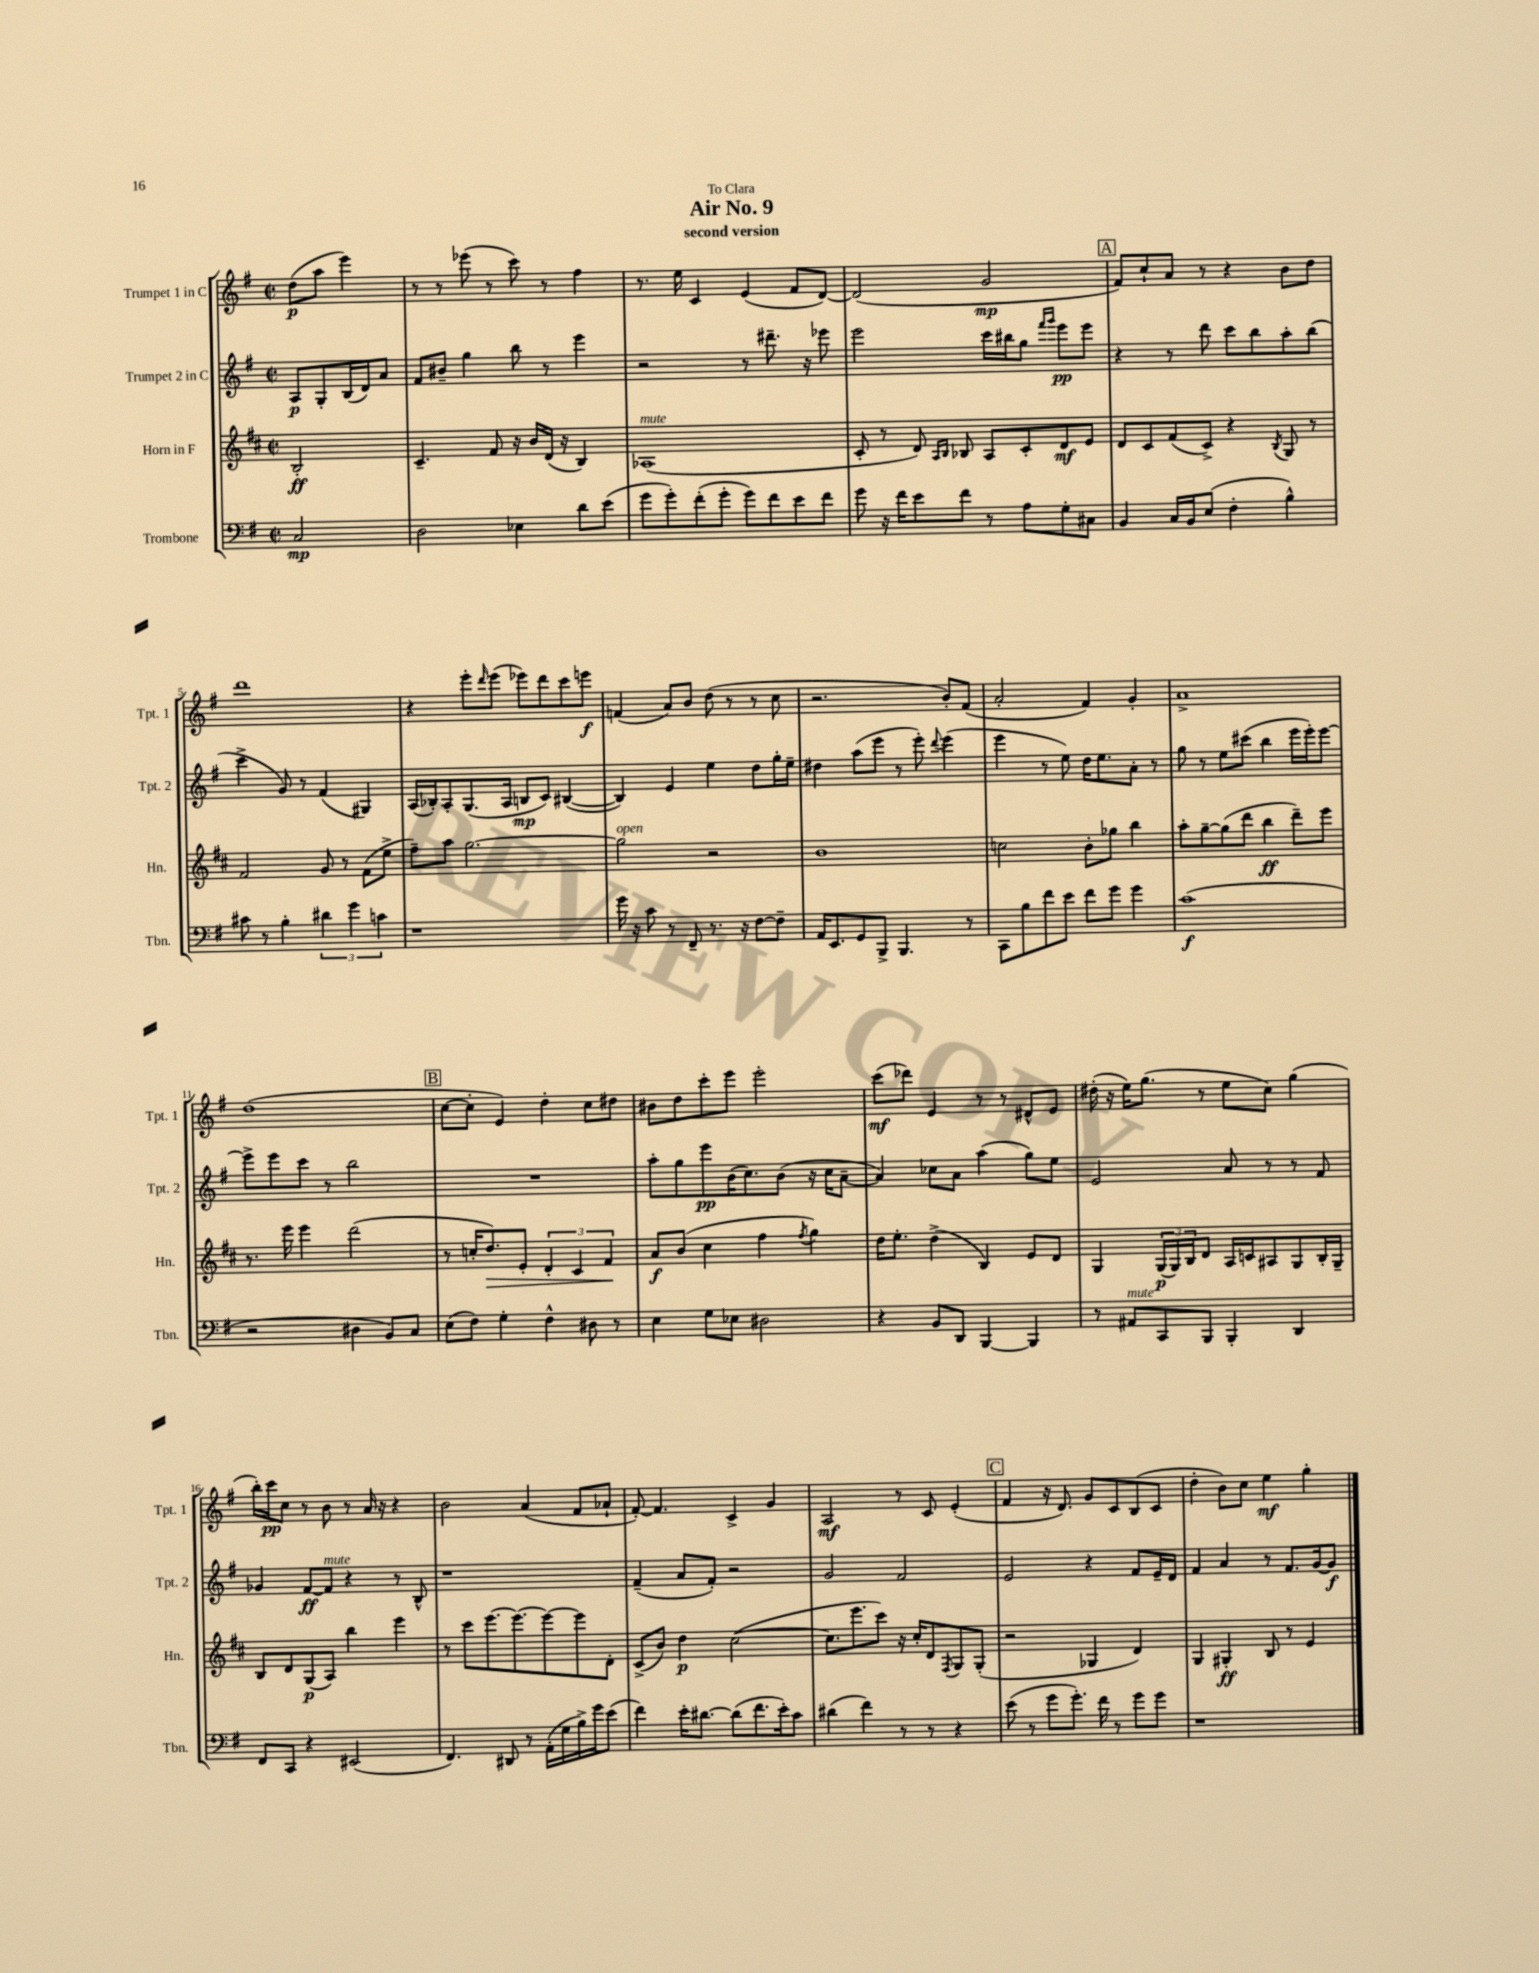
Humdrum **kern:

**kern	**kern	**kern	**kern
*staff4	*staff3	*staff2	*staff1
*clefF4	*clefG2	*clefG2	*clefG2
*k[f#]	*k[f#c#]	*k[f#]	*k[f#]
*M2/2	*M2/2	*M2/2	*M2/2
*met(c|)	*met(c|)	*met(c|)	*met(c|)
2C	2B'	8A	(8dd
.	.	8G'	8aa
.	.	(16B	4eee)
.	.	16d)	.
.	.	8a	.
=	=	=	=
2D	4.c#~	8f#	8r
.	.	8b#~	8r
.	.	4gg	(8eee-
.	8f#	.	8r
4E-	16r	8bb	8ccc)
.	16b	.	.
.	(16d	8r	8r
.	16r	.	.
8d	4B)	4eee	4ff#
(8e	.	.	.
=	=	=	=
8g	(1A-	2r	8.r
8g')	.	.	.
.	.	.	16ee
(8f#'	.	.	4c
8g'	.	.	.
8g)	.	8r	(4e
8f#	.	8.ddd#~	.
8e	.	.	8f#
.	.	16r	.
8f#	.	8eee-	[8d)
=	=	=	=
8g	8c#'	2eee	(2d]
16r	8r	.	.
16f#	.	.	.
8e	8d)	.	.
.	16qqA	.	.
.	16qqB	.	.
8f#	8B-	.	.
8r	8A	16ccc	2g
.	.	16bb#	.
8A	8c#'	8gg	.
.	.	16qqfff#	.
.	.	16qqggg	.
8G'	8d	8eee	.
8C#	8e	8eee	.
=	=	=	=
4BB	8d	4r	8f#)
.	8c#	.	8cc`
16C	(8f#	8r	8a
16BB	.	.	.
(8E	8c#^)	8ddd	8r
4F#'	4r	8ccc	4r
.	.	8bb	.
.	8qB	.	.
4B^^)	8G	8aa'	8b
.	8r	(8bb	8dd
=	=	=	=
8c#	2f#	4ccc^	1ddd
8r	.	.	.
4B'	.	8g)	.
.	.	8r	.
6d#	8g	(4f#	.
.	8r	.	.
6g	.	.	.
.	(8f#	4G#)	.
6c	.	.	.
.	8ee^	.	.
=	=	=	=
1r	8ff#~)	(16A	4r
.	.	16B-')	.
.	8aa	8A'	.
.	[2.gg	(8.G	8eee'
.	.	.	16qqddd
.	.	.	(8eee
.	.	16A	.
.	.	8B	8eee-)
.	.	8c)	8ddd
.	.	([4B#	8ccc
.	.	.	8eee
=	=	=	=
16g	2gg]	4B#])	(4f
16r	.	.	.
8c	.	.	.
8r	.	4e	8a)
8FF#~	.	.	8b
8.r	2r	4ee	(8dd
.	.	.	8r
16r	.	.	.
[8F#	.	8dd	8r
8F#~]	.	16gg'	8cc
.	.	16ee~	.
=	=	=	=
16AA	1b	4dd#	2.r
8.EE	.	.	.
8GG	.	(8aa	.
8BBB^	.	8eee	.
4.BBB	.	8r	.
.	.	8eee')	.
.	.	8qqddd	.
.	.	(4eee	8b')
8r	.	.	(8f#
=	=	=	=
8CC	2cc	4eee	2a'
8B	.	.	.
8f#	.	8r	.
8e	.	8ee)	.
8f#	8b'	16dd	4f#)
.	.	8.ee	.
8g	8gg-	.	.
4g	4bb	8a'	4g'
.	.	8r	.
=	=	=	=
(1c	8aa'	8gg	1a^
.	[8gg~	8r	.
.	(8gg]	8ee	.
.	8ddd	(8ccc#	.
.	4bb	4bb	.
.	8ddd~)	16eee	.
.	.	16eee')	.
.	8eee	[8eee	.
=	=	=	=
2r	8.r	8eee^]	(1dd
.	.	8eee	.
.	16eee	.	.
.	4eee	8ccc	.
.	.	8r	.
4D#	(2ddd	2bb	.
8BB)	.	.	.
8C	.	.	.
=	=	=	=
(8E	8r	1r	[8cc
8F#)	16cc'	.	8cc']
.	8.dd)	.	.
4G'	.	.	4e)
.	8e'	.	.
4F#^^	6d'	.	4dd'
.	6c#	.	.
8D#	.	.	8cc
.	6f#	.	.
8r	.	.	8dd#
=	=	=	=
4E	8a	8aa'	8b#
.	(8b	8gg	8dd
8G	4cc#	8eee	8ccc'
8E-	.	(16b	8eee
.	.	8.cc)	.
2D#	4ff#	.	2eee'
.	.	(8b	.
.	8qff#	.	.
.	4gg)	16r	.
.	.	16cc	.
.	.	[8a~	.
=	=	=	=
4r	16dd	4a])	(8ccc
.	8.ee'	.	.
.	.	.	8ddd-)
8BB	(4dd^	8cc-	4e
8DD	.	8a	.
[4BBB	4B)	(4aa	8r
.	.	.	8r
4BBB]	8e	8gg)	8d#^^
.	8d	8ee	8e
=	=	=	=
8r	4G	2e	(16dd#'
.	.	.	16r
8AA#	.	.	16ee)
.	.	.	(8.gg
8CC	(24G	.	.
.	24G)	.	.
.	24B	.	.
8BBB	8d	.	8r
4BBB'	16A	8a	8ee
.	16c	.	.
.	8A#	8r	8cc)
4DD	8G	8r	(4gg
.	16B'	8f#	.
.	16G~	.	.
=	=	=	=
8FF#	8B	4g-	16bb')
.	.	.	16ccc
8CC	8d	.	8cc
4r	(8G	[8f#	8r
.	8A)	8f#]	8b
(2EE#	4bb	4r	8r
.	.	.	16a
.	.	.	16r
.	4eee	8r	4r
.	.	8B^^	.
=	=	=	=
4.FF#)	8r	1r	2b
.	8ccc#	.	.
.	[8.eee	.	.
8DD#	.	.	.
.	8.eee_	.	.
8r	.	.	(4a
(16AA'	8eee_	.	.
16G	.	.	.
16B^)	8eee]	.	8f#
16g	.	.	.
(8e	8d'	.	8a-`
=	=	=	=
4f#)	(8c#^	(4f#~	[8f#')
.	8b)	.	4.f#]
16e'	4dd	8a	.
[8.d#	.	.	.
.	.	8f#')	.
(8d#]	([2cc#	2r	4c^
8.f#	.	.	.
.	.	.	4g
16e')	.	.	.
8c	.	.	.
=	=	=	=
(4d#	8.cc#]	2g	2A
.	8.eee	.	.
4f#)	.	.	.
.	8ccc#)	.	.
8r	16r	2f#	8r
.	16cc#'	.	.
8r	8d	.	8c
.	8qF#	.	.
4r	8G	.	(4e'
.	(8G'	.	.
=	=	=	=
(8e	2r	2e	4f#
8r	.	.	.
8g	.	.	16r
.	.	.	8.d)
8.g')	.	.	.
.	4G-	4r	8g
16f#	.	.	.
8r	.	.	8c
8g	4d)	8f#	(8B
8g	.	16e~	8c
.	.	16d	.
=	=	=	=
1r	4G	4f#	4dd'
.	4G#'	4a	8b)
.	.	.	8cc
.	8B	8r	4ee
.	8r	8.f#	.
.	4e	.	4gg'
.	.	[16g	.
.	.	8g]	.
==	==	==	==
*-	*-	*-	*-
